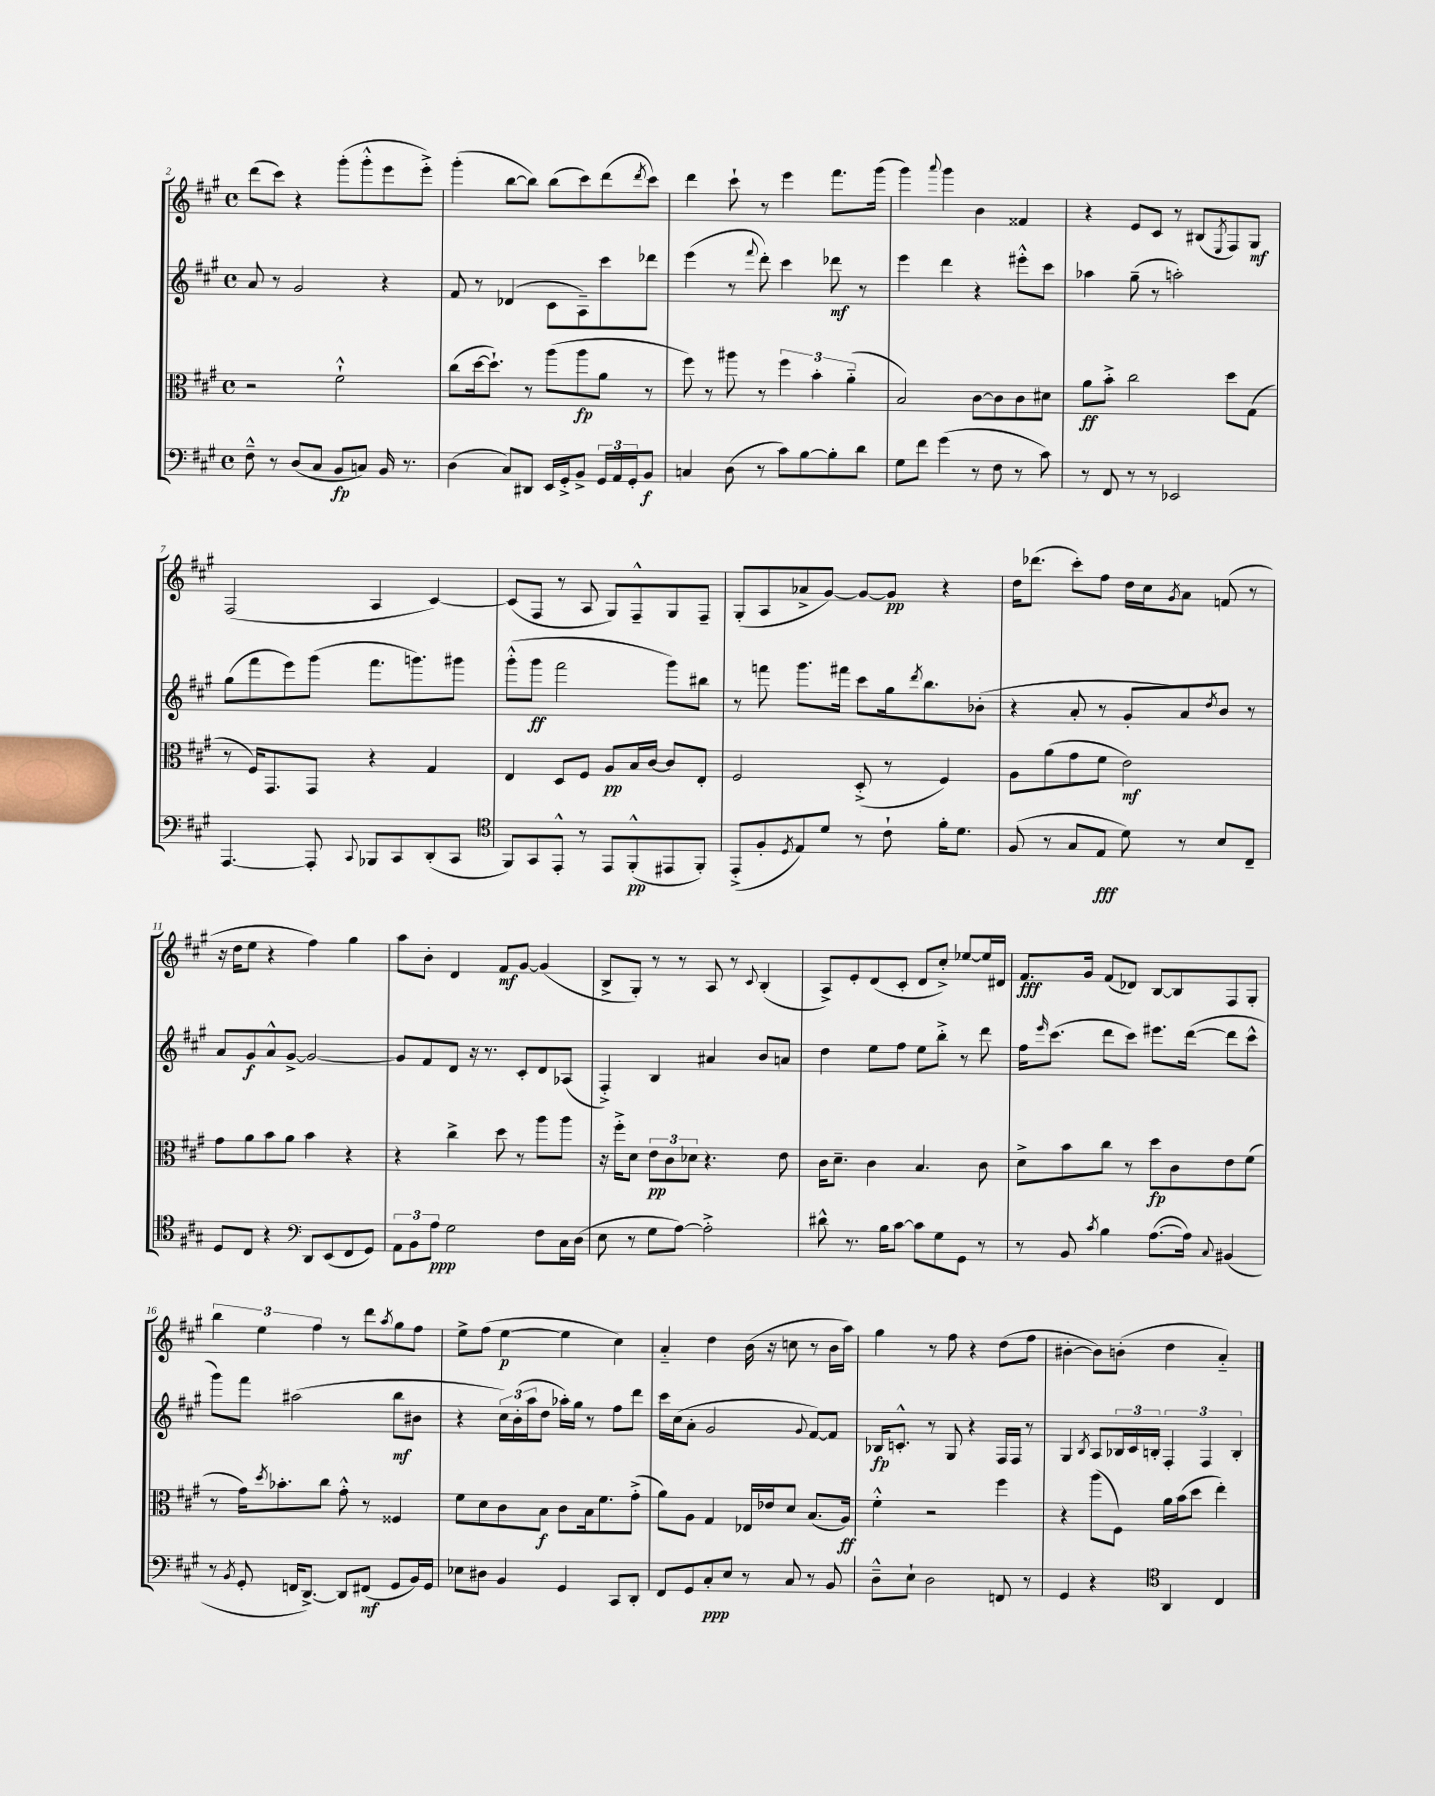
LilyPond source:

<<
\new StaffGroup <<
\new Staff = "s0" {
    \clef treble \key a \major \defaultTimeSignature \time 4/4
    d'''8( cis'''8) r4 gis'''8-.( gis'''8-.-^ e'''8 e'''8-.->) |
    gis'''4-.( b''8~ b''8) b''8( cis'''8) d'''8( \acciaccatura { d'''8 } cis'''8) |
    d'''4 cis'''8-! r8 e'''4 fis'''8. gis'''16( |
    gis'''4) \appoggiatura { a'''8 } gis'''4 b'4 fisis'4 |
    r4 e'8 cis'8 r8 bis8( \acciaccatura { e8 } fis8) gis8\mf |
    fis2( a4 cis'4~) |
    cis'8( fis8 r8 a8 gis8) fis8---^ gis8 fis8-- |
    gis8-.( a8 aes'8-> gis'8~) gis'8~ gis'8\pp r4 |
    d''16 des'''8.( cis'''8-.) fis''8 d''16 cis''16 \acciaccatura { gis'8 } a'8 f'8( r8 |
    r16 d''16 e''8 r4 fis''4) gis''4 |
    a''8 b'8-. d'4 fis'8\mf gis'8~ gis'4( |
    b8-> gis8-.) r8 r8 a8 r8 \appoggiatura { cis'8 } b4-.( |
    a8->) e'8-. d'8( cis'8-. d'8 cis''8-.->) ees''8~ ees''16 dis'16 |
    fis'8.\fff gis'16 fis'8( des'8) b8~ b8 fis8 gis8-. |
    \tuplet 3/2 { b''4 e''4 fis''4 } r8 d'''8 \acciaccatura { a''8 } gis''8 fis''8 |
    e''8-> fis''8( e''4~\p e''4 cis''4) |
    a'4-_ d''4 b'16( r16 c''8 r8 b'16 a''16) |
    gis''4 r8 fis''8 r4 d''8( fis''8 |
    bis'4~-. bis'8) b'8-.( d''4 a'4-_) \bar "|." |
}
\new Staff = "s1" {
    \clef treble \key a \major \defaultTimeSignature \time 4/4
    a'8 r8 gis'2 r4 |
    fis'8 r8 des'4( cis'8 a8--) cis'''8 des'''8 |
    e'''4( r8 \appoggiatura { fis'''8 } d'''8-.) cis'''4 des'''8\mf r8 |
    e'''4 d'''4 r4 eis'''8-.-^ cis'''8 |
    aes''4 gis''8--( r8 a''2-.) |
    gis''8( fis'''8 e'''8) gis'''8( fis'''8. g'''8.) gis'''8 |
    gis'''8-.-^( gis'''8\ff fis'''2 gis'''8) bis''8 |
    r8 f'''8 gis'''8. fis'''16 cis'''8 gis''16 \acciaccatura { d'''8 } b''8. bes'8-.( |
    r4 a'8-. r8 gis'8-. a'8) \acciaccatura { d''8 } b'8 r8 |
    a'8 gis'8\f a'8-^ gis'8~-> gis'2~ |
    gis'8 fis'8 d'8 r16 r8. cis'8-. d'8 aes8( |
    fis4-.->) b4 ais'4 b'8 a'8 |
    d''4 e''8 fis''8 e''8 b''8-.-> r8 d'''8 |
    fis''16 \grace { e'''16 } cis'''8.( d'''8 cis'''8) eis'''8. d'''16~( d'''8 cis'''8-^ |
    gis'''8) fis'''8 ais''2( b''8\mf bis'8 |
    r4 \tuplet 3/2 { cis''16) b'16-.( a''16 } d''8 aes''16-.) gis''16 r8 fis''8 d'''8 |
    cis'''16 cis''16( a'8-. gis'2 \appoggiatura { gis'8 } fis'8~) fis'8 |
    bes16\fp c'8.-.-^ r8 gis8 r4 fis16 fis16 r8 |
    gis4 \acciaccatura { b8 } a8 \tuplet 3/2 { bes16 cis'16 b16-. } \tuplet 3/2 { fis4-. fis4 b4-. } \bar "|." |
}
\new Staff = "s2" {
    \clef alto \key a \major \defaultTimeSignature \time 4/4
    r2 fis'2-!-^ |
    cis''8( d''16~ d''8.-!) r8 a''8( a''8\fp a'8 r8 |
    fis''8) r8 ais''8 r8 \tuplet 3/2 { fis''4 b'4-. a'4-_( } |
    b2) cis'8~ cis'8 cis'8 dis'8 |
    a'8\ff b'8-.-> cis''2 d''8 gis8( |
    r8 fis16) gis,8. gis,8 r4 gis4 |
    e4 d8 fis8 a8\pp b16 cis'16~ cis'8 e8-. |
    fis2 d8-.->( r8 fis4) |
    a8 a'8( gis'8 fis'8 e'2\mf) |
    gis'8 a'8 b'8 a'8 b'4 r4 |
    r4 cis''4-> d''8 r8 a''8 a''8 |
    r16 fis''16-.-> d'8 \tuplet 3/2 { e'8\pp cis'8 des'8 } r4. e'8 |
    cis'16 d'8.-- cis'4 b4. cis'8 |
    d'8-> b'8 cis''8 r8 d''8\fp cis'8 e'8 fis'8( |
    r8 gis'16) \acciaccatura { d''8 } bes'8.-. cis''8 gis'8-.-^ r8 fisis4 |
    fis'8 d'8 cis'8 b8\f cis'8 b16 fis'8. gis'8-.->( |
    a'8) a8 gis4 ees16 ees'16 d'8 b8.( a16\ff) |
    fis'4-.-^ r2 fis''4 |
    r4 a''8( fis8) a'16 b'16( d''8 e''4-.) \bar "|." |
}
\new Staff = "s3" {
    \clef bass \key a \major \defaultTimeSignature \time 4/4
    fis8---^ r8 d8( cis8 b,8\fp c8) b,16 r8. |
    d4( cis8) dis,8 e,16 gis,16-.-> b,8-> \tuplet 3/2 { gis,16 a,16 gis,16-. } b,8\f |
    c4 d8( r8 cis'8) b8~ b8-. d'8 |
    gis8 fis'8 gis'4( r8 fis8 r8 cis'8) |
    r8 fis,8 r8 r8 ees,2 |
    a,,4.~ a,,8-. \appoggiatura { cis,8 } bes,,8 cis,8 d,8-.( cis,8 |
    \clef tenor fis,8) gis,8 e,8-.-^ r8 e,8 fis,8-.-^\pp( eis,8 fis,8-.) |
    e,8-.->( fis8-. \acciaccatura { d8 } e8) d'8 r8 cis'8-! fis'16-. d'8. |
    fis8( r8 gis8 e8\fff d'8) r8 b8 cis8-- |
    d8 cis8 r4 \clef bass d,8 e,8( fis,8 gis,8) |
    \tuplet 3/2 { a,8 b,8 a8\ppp } gis2 fis8 cis16 d16( |
    e8 r8 gis8 a8~) a2-.-> |
    dis'8-^ r8. b16 cis'8~ cis'8 gis8 gis,8 r8 |
    r8 b,8 \acciaccatura { cis'8 } b4 a8.~( a16) \appoggiatura { cis8 } bis,4( |
    r8 \acciaccatura { b,8 } gis,8-. f,16 d,8.~->) d,8 fis,8\mf( gis,8 b,16) gis,16 |
    ees8 dis8 b,4 gis,4 cis,8 d,8-. |
    fis,8 gis,8 cis8-.\ppp e8 r8 cis8 r8 b,8 |
    d8---^ e8-! d2 f,8 r8 |
    gis,4 r4 \clef tenor a,4 cis4 \bar "|." |
}
>>
>>
\layout { \context { \Score currentBarNumber = #2 } }
